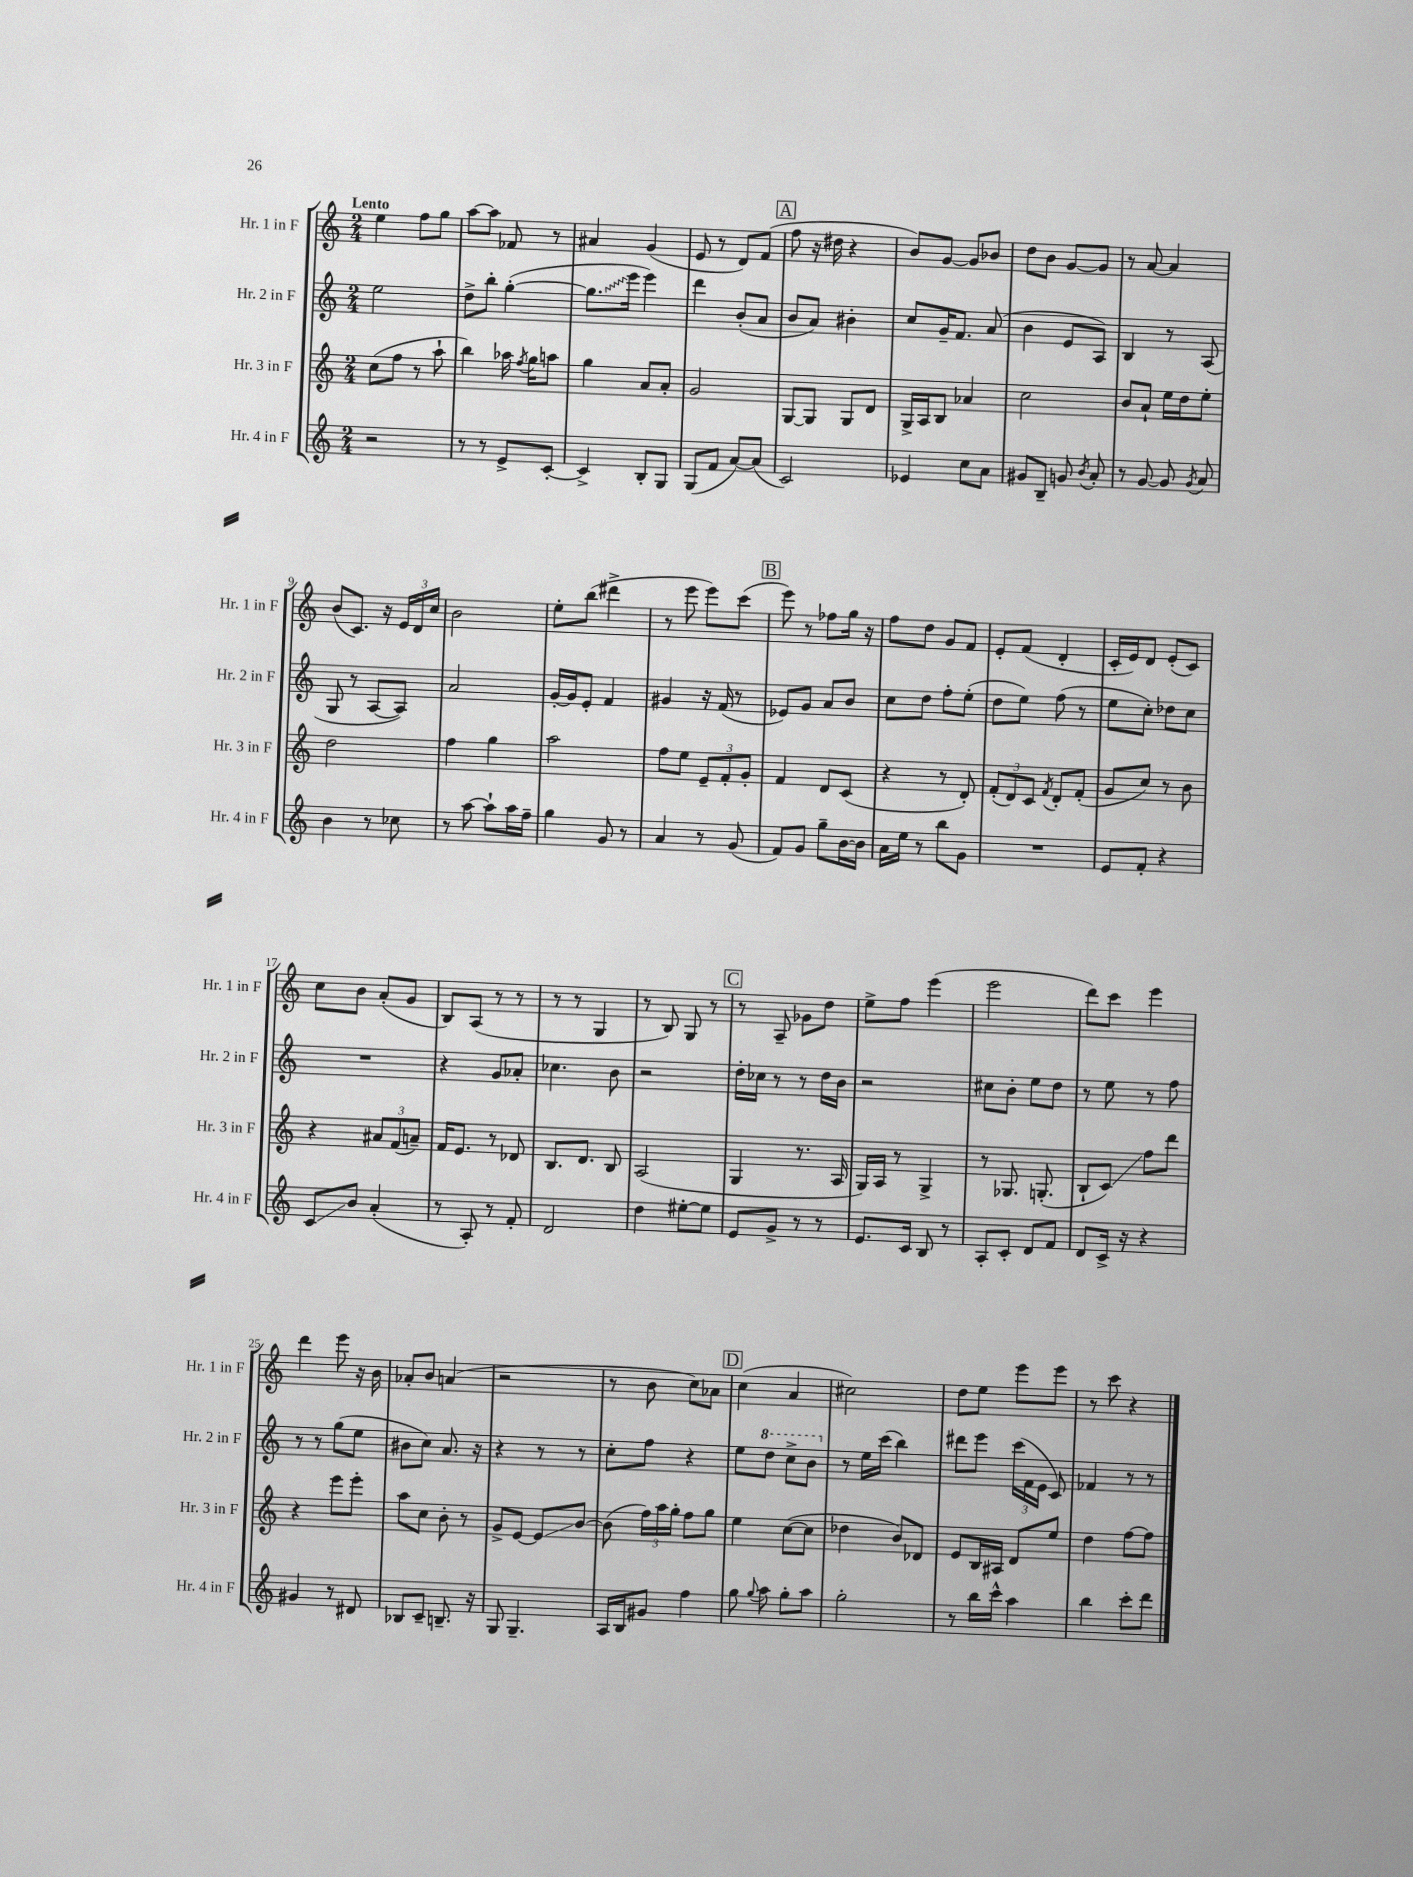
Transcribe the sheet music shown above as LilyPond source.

<<
\new StaffGroup <<
\new Staff = "s0" \with { instrumentName = "Hr. 1 in F" shortInstrumentName = "Hr. 1 in F" } {
    \clef treble \key c \major \numericTimeSignature \time 2/4 \tempo "Lento"
    \autoBeamOff e''4 f''8[ g''8] |
    a''8[~ a''8] fes'8 r8 |
    ais'4 g'4( |
    e'8 r8 d'8[) f'8]( |
    \mark \markup { \box "A" } f''8 r16 dis''16 r4 |
    b'8[) g'8]~ g'8[ bes'8] |
    d''8[ b'8] g'8[~ g'8] |
    r8 a'8~ a'4 |
    b'8[( c'8.]) r16 \tuplet 3/2 { e'16[ d'16 c''16] } |
    b'2 |
    e''8[-. b''8]( dis'''4-> |
    r8 e'''8 e'''8[) c'''8]( |
    \mark \markup { \box "B" } e'''8) r8 fes''8[ g''16] r16 |
    f''8[ d''8] g'8[ f'8] |
    e'8[-. f'8]( d'4-. |
    c'16[-. e'16) d'8] e'8[-.( c'8]) |
    c''8[ b'8] a'8[-.( g'8] |
    b8[) a8]( r8 r8 |
    r8 r8 g4 |
    r8 b8) g8 r8 |
    \mark \markup { \box "C" } r8 a8-- ges'8[ d''8] |
    e''8[-> f''8] e'''4( |
    e'''2 |
    d'''8[) c'''8] e'''4 |
    d'''4 e'''8 r16 b'16 |
    aes'8[-. b'8] a'4( |
    r2 |
    r8 b'8 c''8[) aes'8] |
    \mark \markup { \box "D" } c''4( a'4 |
    cis''2) |
    d''8[ e''8] e'''8[ e'''8] |
    r8 c'''8 r4 \bar "|." |
}
\new Staff = "s1" \with { instrumentName = "Hr. 2 in F" shortInstrumentName = "Hr. 2 in F" } {
    \clef treble \key c \major \numericTimeSignature \time 2/4
    \autoBeamOff e''2 |
    d''8[-> b''8]-. g''4~-.( |
    \once \override Glissando.style = #'zigzag g''8.[\glissando e'''16] e'''4) |
    d'''4 b'8[-.( a'8] |
    \mark \markup { \box "A" } b'8[ a'8]) bis'4-. |
    c''8[ g'16-- f'8.] a'8( |
    b'4 e'8[ a8]) |
    b4 r8 a8( |
    g8 r8 a8[~ a8]) |
    a'2 |
    g'16[~-. g'16 e'8]-. f'4 |
    gis'4 r16 f'16( r8 |
    \mark \markup { \box "B" } ees'8[) g'8] a'8[ b'8] |
    c''8[ d''8] f''8[-. e''8]-.( |
    d''8[ e''8]) f''8( r8 |
    e''8[ c''8]-.) des''8[ c''8] |
    R2 |
    r4 g'8[ aes'8]-. |
    ces''4. b'8 |
    r2 |
    \mark \markup { \box "C" } d''16[-. ces''16] r8 r8 d''16[ b'16] |
    r2 |
    cis''8[ b'8]-. e''8[ d''8] |
    r8 e''8 r8 f''8 |
    r8 r8 g''8[( e''8] |
    bis'8[ c''8]) a'8. r16 |
    r4 r8 r8 |
    c''8[-. f''8] r4 |
    \mark \markup { \box "D" } e''8[ \ottava #1 d'''8] c'''8[-> b''8] \ottava #0 |
    r8 e''16[ c'''16]( b''4) |
    dis'''8[ e'''8] \tuplet 3/2 { c'''16[( f'16 e'16] } c'8) |
    fes'4 r8 r8 \bar "|." |
}
\new Staff = "s2" \with { instrumentName = "Hr. 3 in F" shortInstrumentName = "Hr. 3 in F" } {
    \clef treble \key c \major \numericTimeSignature \time 2/4
    \autoBeamOff c''8[( f''8] r8 a''8-! |
    b''4) aes''16 \acciaccatura { f''8 } g''16[ a''8] |
    g''4 a'8[ a'8]-. |
    g'2 |
    \mark \markup { \box "A" } g8[~ g8] g8[ d'8] |
    g16[-> a16 b8] aes'4 |
    c''2 |
    b'8[ a'8]-! e''16[ d''16 e''8]-. |
    d''2 |
    f''4 g''4 |
    a''2 |
    f''8[ e''8] \tuplet 3/2 { e'8[-- f'8-. g'8]-. } |
    \mark \markup { \box "B" } f'4 d'8[ c'8]( |
    r4 r8 d'8-.) |
    \tuplet 3/2 { f'8[-.( d'8) c'8] } \acciaccatura { f'8 } d'8[-. f'8]-.( |
    g'8[ c''8]) r8 b'8 |
    r4 \tuplet 3/2 { ais'8[ f'8( a'8]--) } |
    f'16[ e'8.] r8 des'8 |
    b8.[ d'8.] b8 |
    a2( |
    \mark \markup { \box "C" } g4 r8. a16 |
    g16[) a16] r8 g4-> |
    r8 ges8. g8.-.( |
    b8[-! c'8]\glissando) f''8[ d'''8] |
    r4 e'''8[ e'''8]-. |
    a''8[ c''8] b'8-. r8 |
    g'8[-> e'8]~ e'8[\glissando b'8]~ |
    b'8( \tuplet 3/2 { f''16[) a''16 g''16]-. } f''8[ g''8] |
    \mark \markup { \box "D" } e''4 c''8[~( c''8] |
    des''4 b'8[) des'8] |
    e'8[ b16 ais16] d'8[ e''8] |
    d''4 f''8[~ f''8] \bar "|." |
}
\new Staff = "s3" \with { instrumentName = "Hr. 4 in F" shortInstrumentName = "Hr. 4 in F" } {
    \clef treble \key c \major \numericTimeSignature \time 2/4
    \autoBeamOff r2 |
    r8 r8 e'8[-> c'8]~-. |
    c'4-> b8[-. g8] |
    g8[( f'8] a'8[~) a'8]( |
    \mark \markup { \box "A" } c'2) |
    ees'4 c''8[ a'8] |
    gis'8[ b8]-- g'8 \acciaccatura { b'8 } a'8-. |
    r8 g'8~ g'8 \acciaccatura { g'8 } a'8 |
    b'4 r8 ces''8 |
    r8 a''8~ a''8[-! a''16 f''16]-- |
    g''4 g'8 r8 |
    a'4 r8 g'8( |
    \mark \markup { \box "B" } f'8[) g'8] g''8[-- b'16~ b'16] |
    a'16[ e''16] r8 b''8[ g'8] |
    R2 |
    e'8[ f'8]-. r4 |
    c'8[\glissando b'8] a'4-.( |
    r8 a8-.) r8 f'8-. |
    d'2 |
    d''4 eis''8[~-. eis''8] |
    \mark \markup { \box "C" } e'8[ g'8]-> r8 r8 |
    e'8.[ c'16] b8 r8 |
    a8[-. c'8]-. d'8[ f'8] |
    d'8[ c'16]-> r16 r4 |
    gis'4 r8 dis'8 |
    bes8[ c'8]-- b8.-- r16 |
    g8 g4.-- |
    a16[ b16 gis'8] f''4 |
    \mark \markup { \box "D" } g''8 \appoggiatura { g''8 } a''8 g''8[-. a''8] |
    g''2-. |
    r8 b''16[ c'''16]-^ a''4 |
    b''4 c'''8[-. d'''8] \bar "|." |
}
>>
>>
